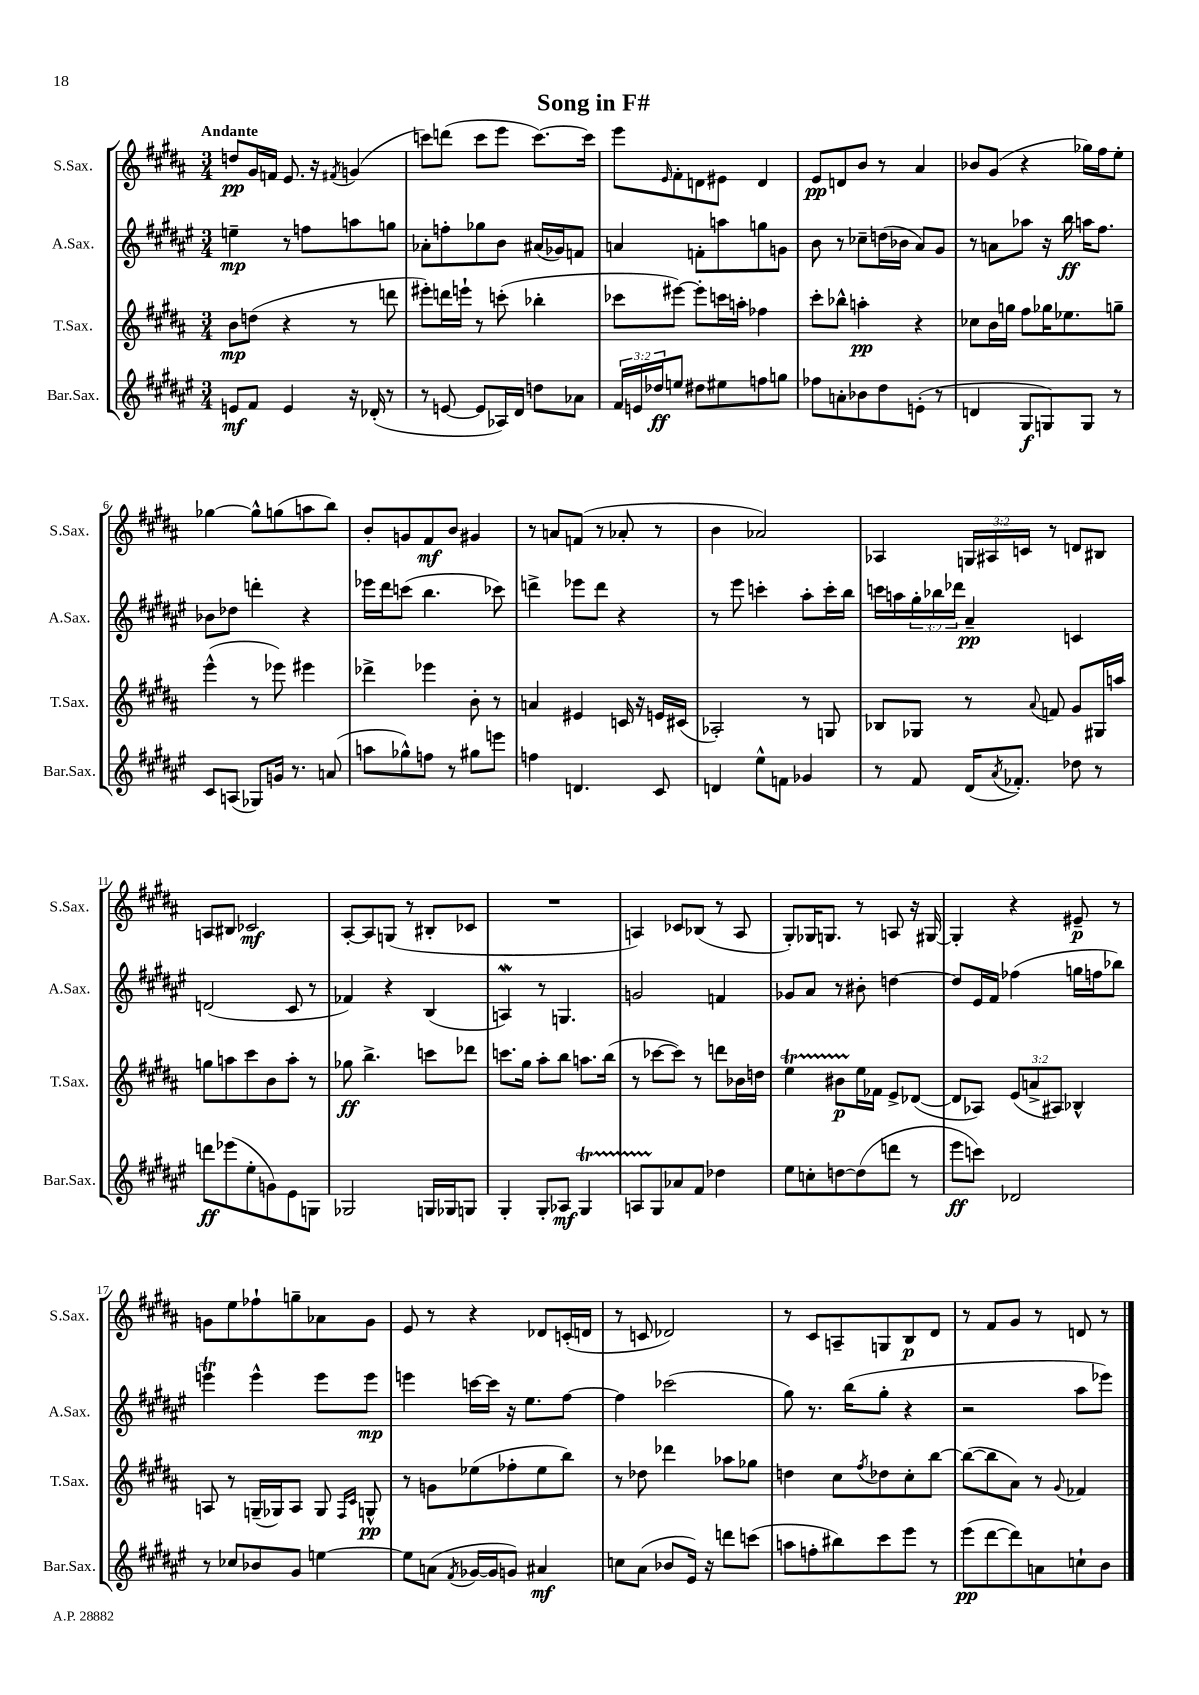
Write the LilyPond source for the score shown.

\header { title = "Song in F#" }
<<
\new StaffGroup <<
\new Staff = "s0" \with { instrumentName = "S.Sax." shortInstrumentName = "S.Sax." } {
    \clef treble \key b \major \numericTimeSignature \time 3/4 \override Staff.TupletNumber.text = #tuplet-number::calc-fraction-text \tempo "Andante"
    d''8\pp gis'16 f'16 e'8. r16 \acciaccatura { fis'8 } g'4( |
    c'''8) d'''8( c'''8 e'''8 c'''8.~) c'''16 |
    e'''8 \grace { e'16 } fis'8-. d'8 eis'8 d'4 |
    e'8\pp d'8 b'8 r8 ais'4 |
    bes'8 gis'8( r4 ges''16) fis''16 e''8-. |
    ges''4~ ges''8-^ g''8( a''8 b''8) |
    b'8-. g'8 fis'8\mf b'8 gis'4 |
    r8 a'8 f'8( r8 aes'8-. r8 |
    b'4 aes'2) |
    aes4 \tuplet 3/2 { g16 ais16 c'16 } r8 d'8 bis8 |
    a8 bis8 ces'2\mf |
    ais8~-. ais8 g8( r8 bis8-. ces'8 |
    R2. |
    a4) ces'8 bes8( r8 a8 |
    gis8-.) ges16 g8. r8 a8 r16 gis16~ |
    gis4-. r4 eis'8--\p r8 |
    g'8 e''8 fes''8-! g''8-- aes'8 g'8 |
    e'8 r8 r4 des'8 c'16-.( d'16 |
    r8 c'8 des'2) |
    r8 cis'8 a8-- g8 b8\p dis'8 |
    r8 fis'8 gis'8 r8 d'8 r8 \bar "|." |
}
\new Staff = "s1" \with { instrumentName = "A.Sax." shortInstrumentName = "A.Sax." } {
    \clef treble \key fis \major \numericTimeSignature \time 3/4 \override Staff.TupletNumber.text = #tuplet-number::calc-fraction-text
    e''4--\mp r8 f''8 a''8 g''8 |
    aes'8-. f''8-. ges''8 b'8 ais'16( ges'16) f'8 |
    a'4 f'8-. a''8 g''8 g'8 |
    b'8 r8 ces''8-- d''16( bes'16 ais'8) gis'8 |
    r8 a'8 aes''8 r16 b''16\ff a''16 fis''8. |
    bes'8 des''8 d'''4-. r4 |
    ees'''16 dis'''16 c'''8( b''4. ces'''8) |
    d'''4-> ees'''8 d'''8 r4 |
    r8 eis'''8 c'''4-. ais''8-. c'''16-. b''16 |
    c'''16 a''16 \tuplet 3/2 { gis''16-. bes''16 des'''16 } ais'4--\pp c'4 |
    d'2( cis'8 r8 |
    fes'4) r4 b4( |
    a4\mordent) r8 g4. |
    g'2 f'4 |
    ges'8 ais'8 r8 bis'8-. d''4~ |
    d''8 eis'16 fis'16 fes''4( g''16 f''16 bes''8) |
    e'''4\trill e'''4-^ e'''8 e'''8\mp |
    e'''4 c'''16~ c'''16 r16 eis''8. fis''8~ |
    fis''4 ces'''2( |
    gis''8) r8. b''16( gis''8-. r4 |
    r2 ais''8 ees'''8) \bar "|." |
}
\new Staff = "s2" \with { instrumentName = "T.Sax." shortInstrumentName = "T.Sax." } {
    \clef treble \key b \major \numericTimeSignature \time 3/4 \override Staff.TupletNumber.text = #tuplet-number::calc-fraction-text
    b'8\mp d''8( r4 r8 d'''8 |
    eis'''8-.) d'''16 e'''16-! r8 c'''8-.( bes''4-. |
    ces'''8 eis'''8~) eis'''8-. c'''16 a''16-. fes''4 |
    cis'''8-. bes''8-^ a''4-.\pp r4 |
    ces''8 b'16 g''16 fis''8 ges''16 ees''8. g''8-- |
    e'''4-^( r8 ees'''8) eis'''4 |
    des'''4-> ees'''4 b'8-. r8 |
    a'4 eis'4 c'16 r16 e'16 cis'16( |
    aes2-.) r8 g8 |
    bes8 ges8 r8 \appoggiatura { ais'8 } f'8 gis'8 gis16 a''16 |
    g''8 a''8 cis'''8 b'8 a''8-. r8 |
    ges''8\ff b''4.-> c'''8 des'''8 |
    c'''8. gis''16 ais''8-. b''8 a''8. b''16( |
    r8 ces'''8~ ces'''8) r8 d'''8 bes'16 d''16 |
    e''4\startTrillSpan bis'8\p e''16\stopTrillSpan fes'16 e'8-> des'8~( |
    des'8 aes8) \tuplet 3/2 { e'8( a'8-> ais8) } bes4-^ |
    a8 r8 g16--( ges16) a8 ges8 \grace { fis16 cis'16 } g8-^\pp |
    r8 g'8 ees''8( fes''8-. ees''8 b''8) |
    r8 des''8 des'''4 aes''8 ges''8 |
    d''4 cis''8 \acciaccatura { fis''8 } des''8 cis''8-. b''8~ |
    b''8~( b''8 ais'8) r8 \appoggiatura { gis'8 } fes'4 \bar "|." |
}
\new Staff = "s3" \with { instrumentName = "Bar.Sax." shortInstrumentName = "Bar.Sax." } {
    \clef treble \key fis \major \numericTimeSignature \time 3/4 \override Staff.TupletNumber.text = #tuplet-number::calc-fraction-text
    e'8\mf fis'8 e'4 r16 des'16-.( r8 |
    r8 e'8~ e'8 aes16) dis'16 d''8 aes'8 |
    \tuplet 3/2 { fis'16 e'16 des''16\ff } e''8 dis''8 eis''8 f''8 g''8 |
    fes''8 a'8-. bes'8 dis''8 e'8-.( r8 |
    d'4 gis8\f g8) g8 r8 |
    cis'8 a8( ges8) g'16 r8. a'8( |
    a''8 ges''8-^) f''8 r8 gis''8 e'''8 |
    f''4 d'4. cis'8 |
    d'4 eis''8-^ f'8 ges'4 |
    r8 fis'8 dis'16( \acciaccatura { ais'8 } fes'8.-.) des''8 r8 |
    d'''8\ff ees'''8( eis''8-. g'8) eis'8 g8 |
    ges2 g16 ges16 g8 |
    gis4-. gis8-. aes8\mf gis4\startTrillSpan |
    a8 gis8\stopTrillSpan aes'8 fis'8 des''4 |
    eis''8 c''8-. d''8~ d''8( d'''8 r8 |
    eis'''8\ff c'''8) des'2 |
    r8 ces''8 bes'8 gis'8 e''4~ |
    e''8 a'8( \acciaccatura { fis'8 } ges'16~ ges'16 g'8) ais'4\mf |
    c''8 ais'8( bes'8 eis'16) r16 d'''8 c'''8( |
    a''8 f''8-. bis''8) cis'''8 eis'''8 r8 |
    eis'''8\pp( dis'''8~ dis'''8) a'8 c''8-! b'8 \bar "|." |
}
>>
>>
